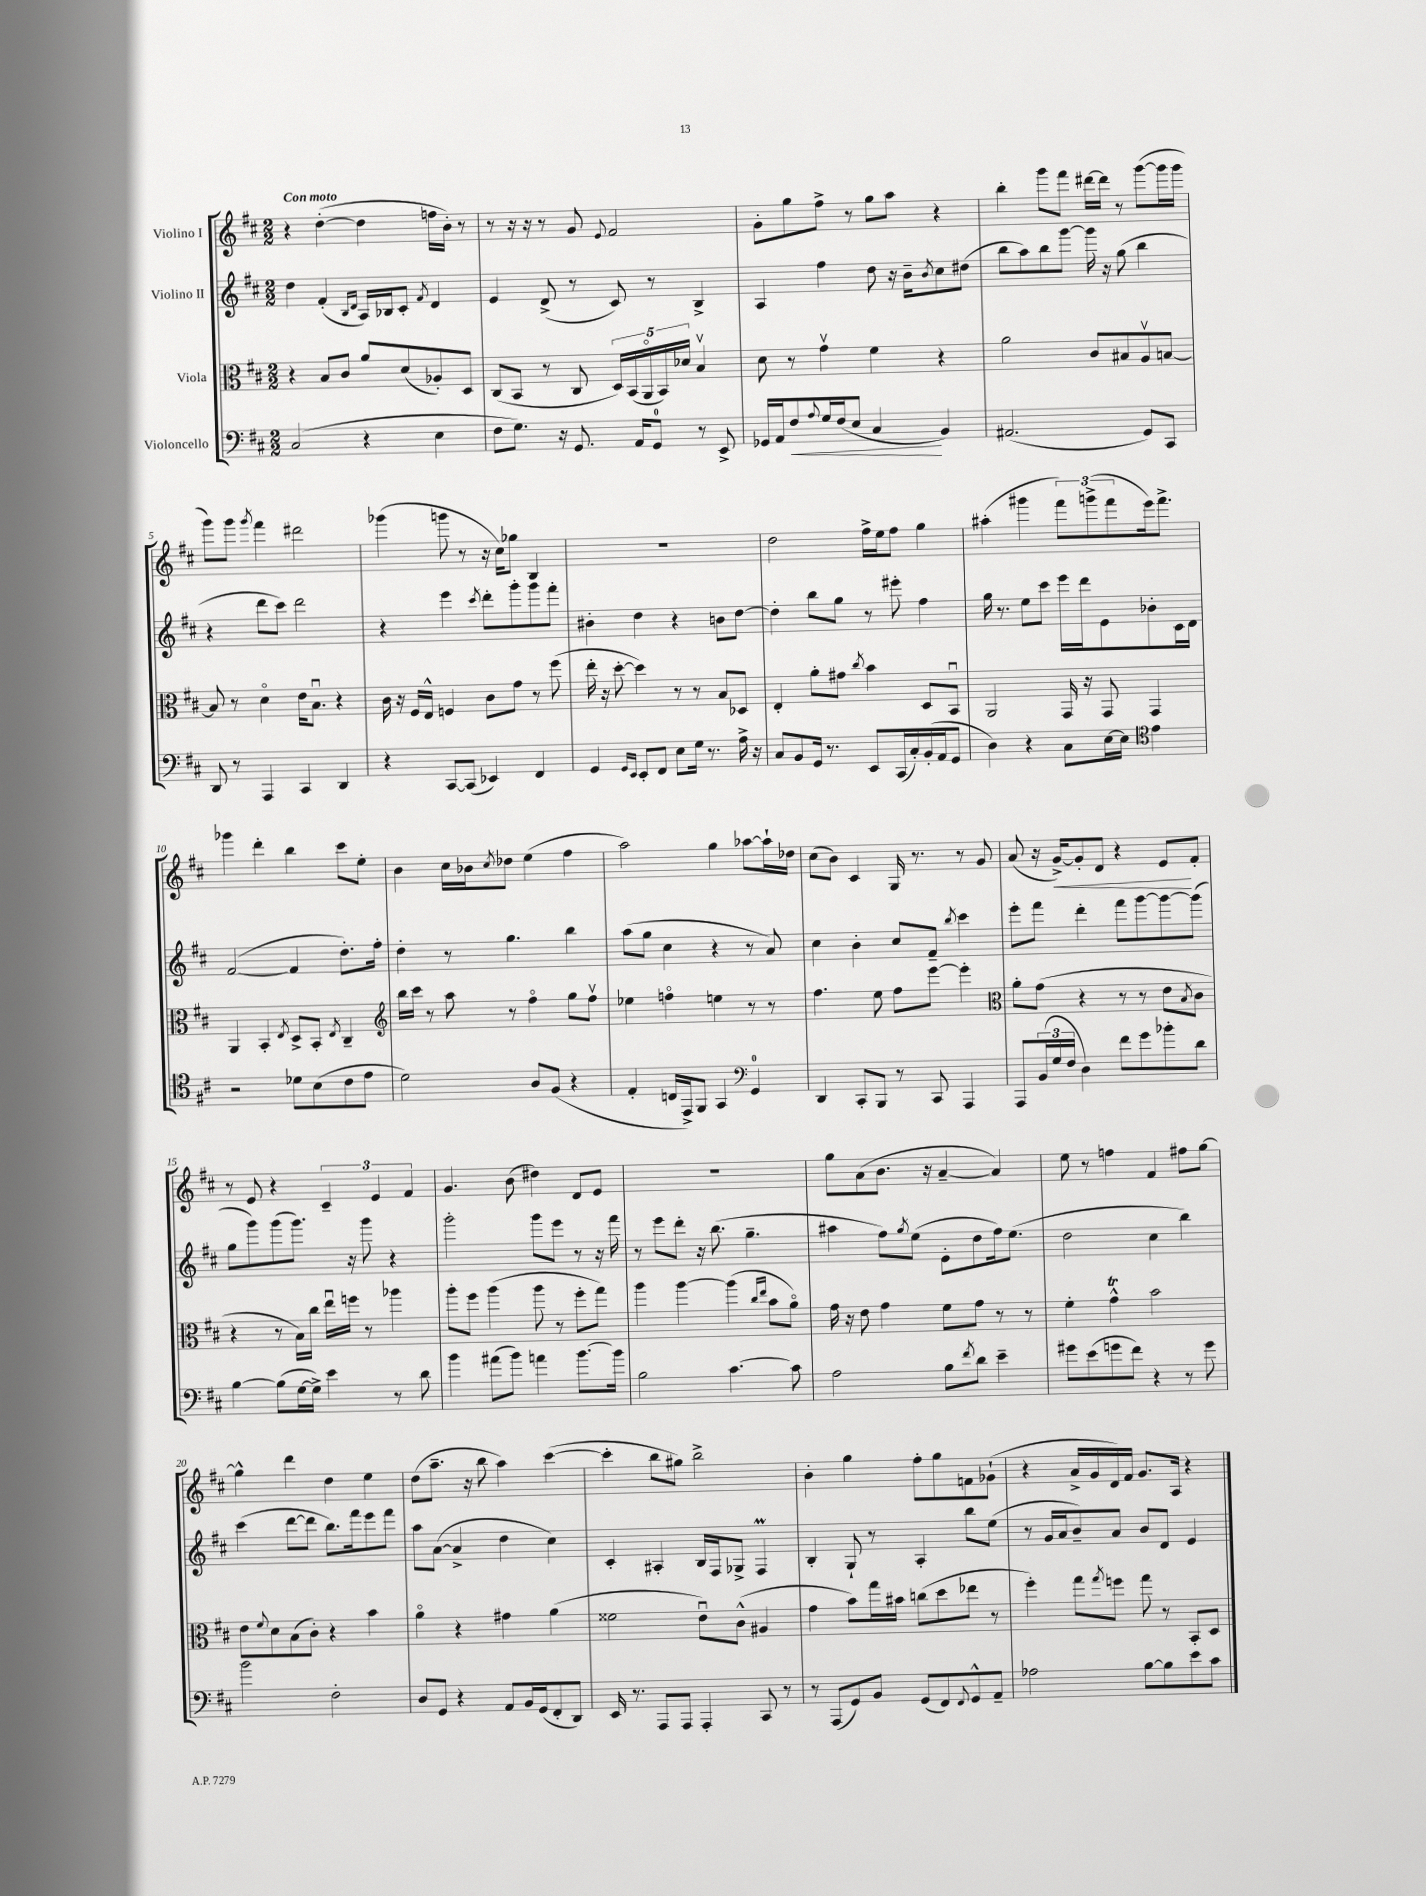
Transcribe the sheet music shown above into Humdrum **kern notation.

**kern	**kern	**kern	**kern
*staff4	*staff3	*staff2	*staff1
*clefF4	*clefC3	*clefG2	*clefG2
*k[f#c#]	*k[f#c#]	*k[f#c#]	*k[f#c#]
*M2/2	*M2/2	*M2/2	*M2/2
(2C#	4r	4dd	4r
.	8B	(4f#'	([4dd'
.	8c#	.	.
.	.	16qqB	.
.	.	16qqd	.
4r	8a	16A)	4dd]
.	.	16B-	.
.	(8d	8c#'	.
.	.	8qf#	.
4E	8A-')	4d	16ff
.	.	.	16b')
.	8D	.	8r
=	=	=	=
8F#	(8C#	4e	8r
8.G)	8BB	.	16r
.	.	.	16r
.	8r	(8d^	8r
16r	.	.	.
8.GG	8C#	8r	8g
.	.	.	8qqe
.	20D)	8c#)	2f#
.	(20BB	.	.
16AA	.	.	.
.	20AAo	.	.
8GG	.	8r	.
.	20BB)	.	.
.	20d-	.	.
8r	4Bv	4B^	.
8EE^	.	.	.
=	=	=	=
16GG-	8d	4A	8g'
16AA	.	.	.
8F#	8r	.	8gg
8qqA	.	.	.
16G	4gv	4ff#	8ff#^
(16F#	.	.	.
8E	.	.	8r
4C#	4f#	8dd	8gg
.	.	16r	8aa
.	.	16b~	.
.	.	8qb	.
4BB)	4r	8cc#	4r
.	.	(8dd#	.
=	=	=	=
(2.AA#	2a	8bb	4bb'
.	.	8aa)	.
.	.	8bb	8ggg
.	.	[8ggg	8fff#
.	8c#	16ggg]	[16ddd#
.	.	16r	16ddd#]
.	8B#	(8gg	8r
8GG)	8Av	4bb	([8ggg
8CC#	[8B	.	16ggg]
.	.	.	16ggg
=	=	=	=
8DD	8B]	4r	8ggg)
8r	8r	.	8ggg
.	.	.	8qggg
4AAA	4do	8ddd	4fff#
.	.	8ccc#)	.
4CC#	16e	2ddd	2ddd#
.	8.Bu	.	.
4DD	4r	.	.
=	=	=	=
4r	16c#	4r	(4ggg-
.	16r	.	.
.	16F#	.	.
.	16E^^	.	.
[8CC#	4F	4eee	8ggg
(8CC#]	.	.	8r
.	.	8qccc#	.
4EE-)	8c#	8ddd'	16r
.	.	.	16cc#)
.	8g	8ggg'	8gg-
4FF#	8r	8ggg	4B
.	(8ff#	8fff#'	.
=	=	=	=
4GG	16ee'	4b#'	1r
.	16r	.	.
.	[8dd'	.	.
16qqGG	.	.	.
16qqEE	.	.	.
8EE'	4dd])	4dd	.
8FF#	.	.	.
8E	8r	4r	.
16G	8r	.	.
8.r	.	.	.
.	8B	8b	.
16A^	8D-	[8dd	.
16r	.	.	.
=	=	=	=
8C#	4E'	4dd']	2dd
8BB	.	.	.
16GG	8a'	8bb	.
8.r	.	.	.
.	8g#	8gg	.
.	8qcc#	.	.
8EE	4b	8r	16ff#^
.	.	.	16ee
(16CC#	.	8eee#'	8ff#
16C#')	.	.	.
(16BB'	8D	4ff#	4gg
16AA	.	.	.
8GG	8BBu	.	.
=	=	=	=
4D)	2AA	16gg	(4aa#'
.	.	8.r	.
4r	.	8ee	4ggg#
.	.	8ccc#	.
8C#	16GG	16eee	12fff#)
.	16r	16ddd	.
.	.	.	(12ggg^
[16E	8GG	8e	.
.	.	.	12fff#
16E]	.	.	.
*clefC4	*	*	*
4e	4GG	8b-'	16eee)
.	.	.	8.fff#^
.	.	16c#	.
.	.	16d	.
=	=	=	=
2r	4AA	([2f#	4ggg-
.	4BB'	.	4ddd'
.	8qE	.	.
8d-	8D^	4f#]	4bb
(8B	8BB'	.	.
.	8qE	.	.
8c#	4C#~	8.dd')	8ccc#
8e	.	.	8ee'
.	.	16ff#'	.
=	=	=	=
*	*clefG2	*	*
2d)	16bb	4dd'	4b
.	16ccc#	.	.
.	8r	.	.
.	8aa	8r	16cc#
.	.	.	16b-
.	.	.	8qcc#
.	8r	4.gg	8dd-
8A	4ff#o	.	(4ee
(8F#	.	.	.
4r	8gg	4bb	4ff#
.	8ff#v	.	.
=	=	=	=
4E'	4ee-	(8aa	2aa)
.	.	8gg	.
16C	4ffo	4cc#	.
16EE^)	.	.	.
8FF#	.	.	.
4GG	4ee	4r	4gg
*clefF4	*	*	*
4GG	8r	8r	[8aa-
.	8r	8a)	16aa-`]
.	.	.	16dd-
=	=	=	=
4DD	4.ff#	4cc#	(8cc#
.	.	.	8b)
8CC#'	.	4b'	4c#
8BBB	8ee	.	.
8r	8ff#	8cc#	16G
.	.	.	8.r
8CC#	[8eee	8f#~	.
.	.	8qbb	.
4AAA	4eee']	4ccc#	8r
.	.	.	8g
=	=	=	=
*	*clefC3	*	*
8AAA	8a'	8eee'	(8a
(24BB	(8g	8fff#	16r
24G	.	.	.
.	.	.	[16g^)
24F#	.	.	.
4D)	4r	4ddd'	8g']
.	.	.	8d
8f#	8r	8fff#	4r
8g	8r	[8ggg	.
8b-'	8e	8ggg_	8e
.	8qB	.	.
8d	8c#	(8ggg]	8f#'
=	=	=	=
[4B	4r	8gg	8r
.	.	8ggg)	8e
(8B]	8r	(8ggg	4r
[16G	16B)	8.ggg)	.
16G^])	16cc#	.	.
4e	16eeu	.	6c#~
.	16ff	16r	.
.	8r	8ggg	.
.	.	.	6e
8r	4aa-	4r	.
.	.	.	6f#
8d	.	.	.
=	=	=	=
4b	8aa'	2ggg'	4.g
.	8ff#	.	.
(8a#	(4aa	.	.
8b)	.	.	(8b
4a	8aa	8ggg	4dd#)
.	8r	8eee	.
[8.b	8ff#'	8r	8d
.	8gg)	16r	8e
16b]	.	16fff#	.
=	=	=	=
2B	4aa	8r	1r
.	.	8eee	.
.	[4aa	8ddd'	.
.	.	16r	.
.	.	(8.bb	.
[4.c#	(4aa]	.	.
.	.	4.gg~	.
.	16qqcc#	.	.
.	16qqee	.	.
.	8b	.	.
8c#]	8ao)	.	.
=	=	=	=
2A	16g	4aa#	8gg
.	16r	.	.
.	8e	.	(8a
.	4g	8ff#)	8.b
.	.	8qgg	.
.	.	(8ee	.
.	.	.	16r
8B	8f#	8e'	[4a~
8qf#	.	.	.
8d	8g	8dd	.
4e~	8r	16ff#)	4a])
.	.	(8.ee	.
.	8r	.	.
=	=	=	=
8g#	4f#'	2dd	8ee
(8e	.	.	8r
8g	4g^^	.	4ff
8f#)	.	.	.
4r	2b	4cc#	4f#
8r	.	4bb)	8ff#
8g	.	.	[8gg
=	=	=	=
2b	8e	(4ccc#	4gg^^]
.	8qqf#	.	.
.	8d	.	.
.	(8B	[8ddd	4ddd
.	8c#')	8ddd]	.
2F#'	4r	8.bb)	4dd
.	.	16fff#	.
.	4b	8eee	4ee
.	.	8fff#	.
=	=	=	=
8D	4ao	8aa	(8dd
8GG	.	([8a	8.aa~
4r	4r	4a^]	.
.	.	.	16r
.	.	.	8bb
8AA	4g#	4dd	4aa)
16BB	.	.	.
(16GG	.	.	.
8FF#'	(4a	4cc#)	([4ccc#
8DD)	.	.	.
=	=	=	=
16EE	2f##	4c#'	4ccc#']
8.r	.	.	.
8AAA	.	4A#'	8bb
8AAA	.	.	8gg#)
4AAA'	8eu)	16B	2bb^
.	.	16F#	.
.	(8c#^^	8G-^	.
8CC#	4A#	4F#	.
8r	.	.	.
=	=	=	=
8r	4g	4B'	4b'
(8AAA	.	.	.
8GG)	8b)	8G`	4gg
8BB	16gg	8r	.
.	16b#	.	.
(8GG	(8cc	4A'	8ff#'
8FF#)	8dd	.	8gg
8qqFF#	.	.	.
8GG^^	8ee-	8bb	8f
8AA~	8r	(8ee	(8g-`
=	=	=	=
2A-	4ff#')	8r	4r
.	.	16g	.
.	.	16a	.
.	8gg	8b~)	16a^
.	.	.	16g
.	8qgg	.	.
.	8ff	8a	16d)
.	.	.	16f#
[8B	8gg	8b	8.g
8B]	8r	8d	.
.	.	.	16A
8e	8BB'	4e	4r
8c#	8D	.	.
==	==	==	==
*-	*-	*-	*-
